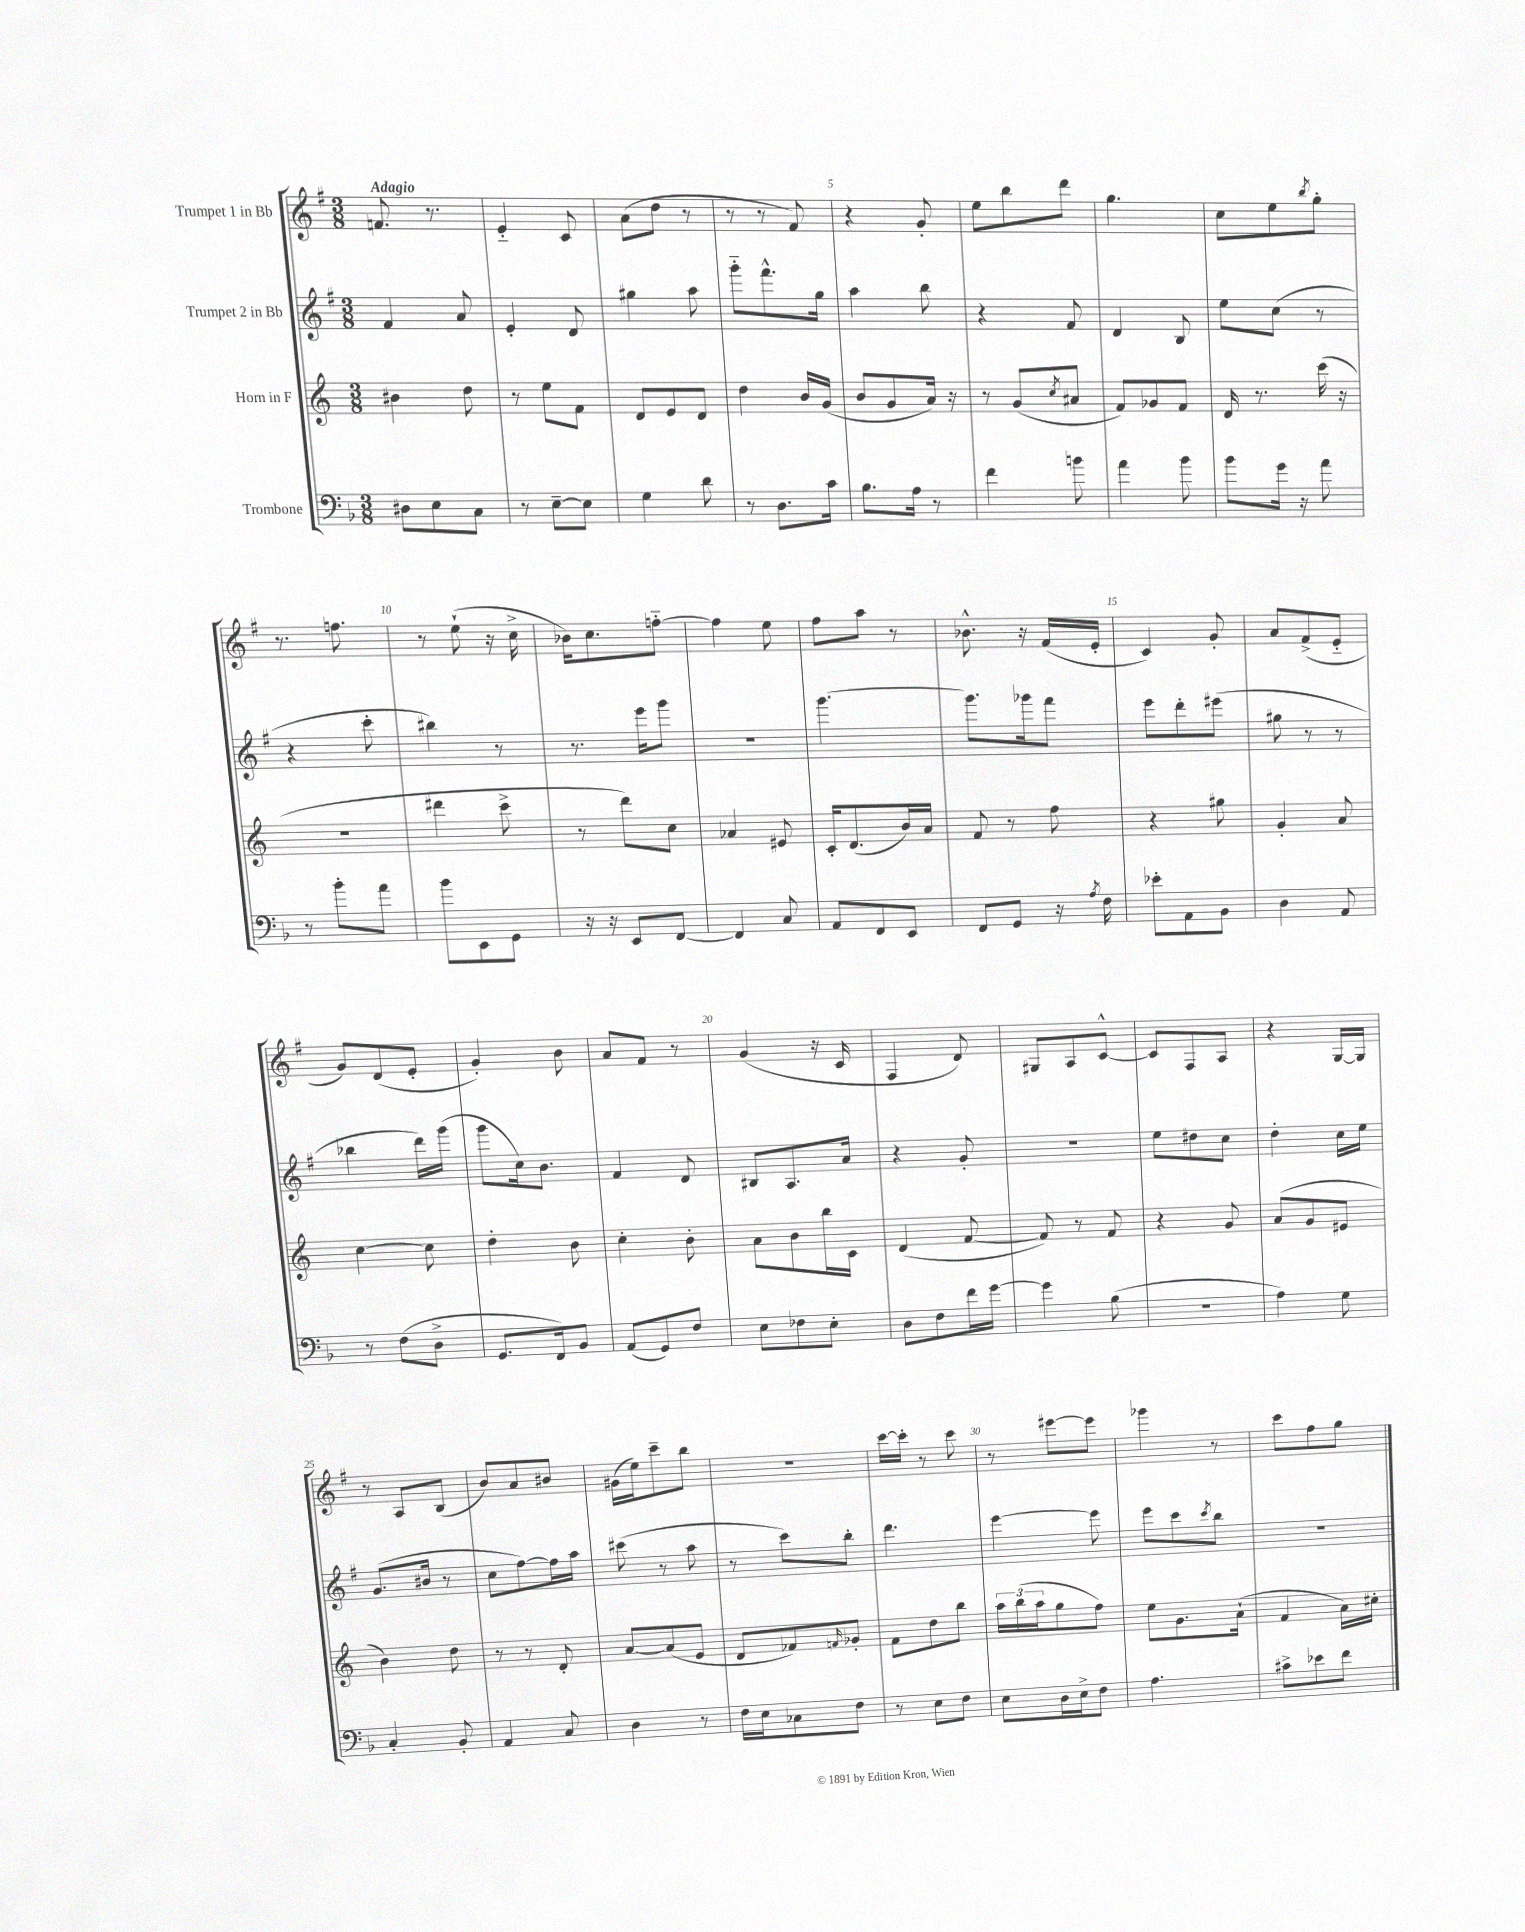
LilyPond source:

<<
\new StaffGroup <<
\new Staff = "s0" \with { instrumentName = "Trumpet 1 in Bb" } {
    \clef treble \key g \major \numericTimeSignature \time 3/8 \tempo "Adagio"
    f'8. r8. |
    e'4-_ c'8 |
    a'8( d''8 r8 |
    r8 r8 fis'8) |
    r4 g'8-. |
    e''8 b''8 d'''8 |
    g''4. |
    c''8 e''8 \acciaccatura { b''8 } g''8-. |
    r8. f''8. |
    r8 e''8-!( r16 c''16-> |
    bes'16) c''8. f''8~-_ |
    f''4 e''8 |
    fis''8 a''8 r8 |
    bes'8.-^ r16 fis'16( e'16-. |
    c'4) g'8-. |
    a'8 fis'8->( e'8-_ |
    g'8) d'8( e'8-. |
    g'4-.) b'8 |
    a'8 fis'8 r8 |
    g'4( r16 c'16 |
    fis4 d'8) |
    gis8 a8 c'8~-^ |
    c'8 fis8 a8 |
    r4 g16~ g16 |
    r8 a8 b8( |
    b'8) a'8 bis'8 |
    gis'16( e''16) c'''8-- b''8 |
    R4. |
    c'''16~ c'''16-. r8 c'''8 |
    r8 eis'''8~ eis'''8 |
    ges'''4 r8 |
    c'''8 fis''8 g''8 \bar "|." |
}
\new Staff = "s1" \with { instrumentName = "Trumpet 2 in Bb" } {
    \clef treble \key g \major \numericTimeSignature \time 3/8
    fis'4 a'8 |
    e'4-. d'8 |
    gis''4 a''8 |
    g'''8-_ fis'''8.-^ g''16 |
    a''4 b''8 |
    r4 fis'8 |
    d'4 b8 |
    e''8 c''8( r8 |
    r4 c'''8-. |
    bis''4) r8 |
    r8. e'''16 g'''8 |
    R4. |
    g'''4.~ |
    g'''8. ges'''16 fis'''8 |
    e'''8 d'''8-. eis'''8( |
    gis''8 r8 r8 |
    bes''4 d'''16) g'''16( |
    g'''8 c''16) b'8. |
    fis'4 d'8 |
    bis8 a8. a'16 |
    r4 g'8-. |
    r4. |
    e''8 dis''8 c''8 |
    d''4-. c''16 e''16 |
    g'8.( bis'16 r8 |
    c''8 fis''8~) fis''16 a''16 |
    cis'''8( r8 a''8 |
    r8 c'''8) b''8-. |
    d'''4. |
    e'''4~ e'''8 |
    e'''8 c'''8 \acciaccatura { c'''8 } b''8 |
    R4. \bar "|." |
}
\new Staff = "s2" \with { instrumentName = "Horn in F" } {
    \clef treble \key c \major \numericTimeSignature \time 3/8
    bis'4 d''8 |
    r8 e''8 f'8 |
    d'8 e'8 d'8 |
    d''4 b'16 g'16( |
    b'8 g'8 a'16) r16 |
    r8 g'8( \acciaccatura { c''8 } ais'8 |
    f'8) ges'8 f'8 |
    d'16 r8. c'''16( r16 |
    R4. |
    dis'''4 c'''8-> |
    r8 d'''8) c''8 |
    aes'4 eis'8 |
    c'16-. d'8.( b'16) a'16 |
    f'8 r8 f''8 |
    r4 gis''8 |
    g'4-. a'8 |
    c''4~ c''8 |
    d''4-. b'8 |
    c''4-. b'8-. |
    a'8 b'8 b''16 c'16 |
    d'4( f'8~ |
    f'8) r8 f'8 |
    r4 g'8 |
    a'8( g'8 eis'8 |
    b'4) d''8 |
    r8 r8 d'8-. |
    a'8~ a'8( e'8 |
    d'8 fes'8) \grace { f'16 } ges'8-. |
    f'8 d''8 b''8 |
    \tuplet 3/2 { a''16 b''16( a''16 } g''8 f''8) |
    e''8 g'8. a'16-!( |
    f'4 a'16) cis''16-. \bar "|." |
}
\new Staff = "s3" \with { instrumentName = "Trombone" } {
    \clef bass \key f \major \numericTimeSignature \time 3/8
    dis8 e8 c8 |
    r8 e8~-- e8 |
    g4 d'8 |
    r8 d8. c'16 |
    bes8. a16 r8 |
    f'4 b'8 |
    a'4 bes'8 |
    bes'8 g'16 r16 a'8 |
    r8 bes'8-. a'8 |
    bes'8 e,8 g,8 |
    r16 r16 e,8 f,8~ |
    f,4 c8 |
    a,8 f,8 e,8 |
    f,8 g,8 r16 \acciaccatura { a8 } f16 |
    ees'8-. a,8 bes,8 |
    d4 a,8 |
    r8 f8( d8-> |
    g,8. f,16) bes,8 |
    a,8( g,8) f8 |
    e8 fes8 e8-. |
    d8 f8 f'16 g'16~ |
    g'4 bes8( |
    R4. |
    a4) g8 |
    c4-. bes,8-. |
    a,4 c8 |
    d4 r8 |
    f16 e16 ces8 f8 |
    r8 e8 f8 |
    e8 d16 e16-> f8 |
    a4. |
    cis'8-> ees'8 f'8 \bar "|." |
}
>>
>>
\layout { \context { \Score \override BarNumber.break-visibility = ##(#f #t #t) barNumberVisibility = #(every-nth-bar-number-visible 5) } }
